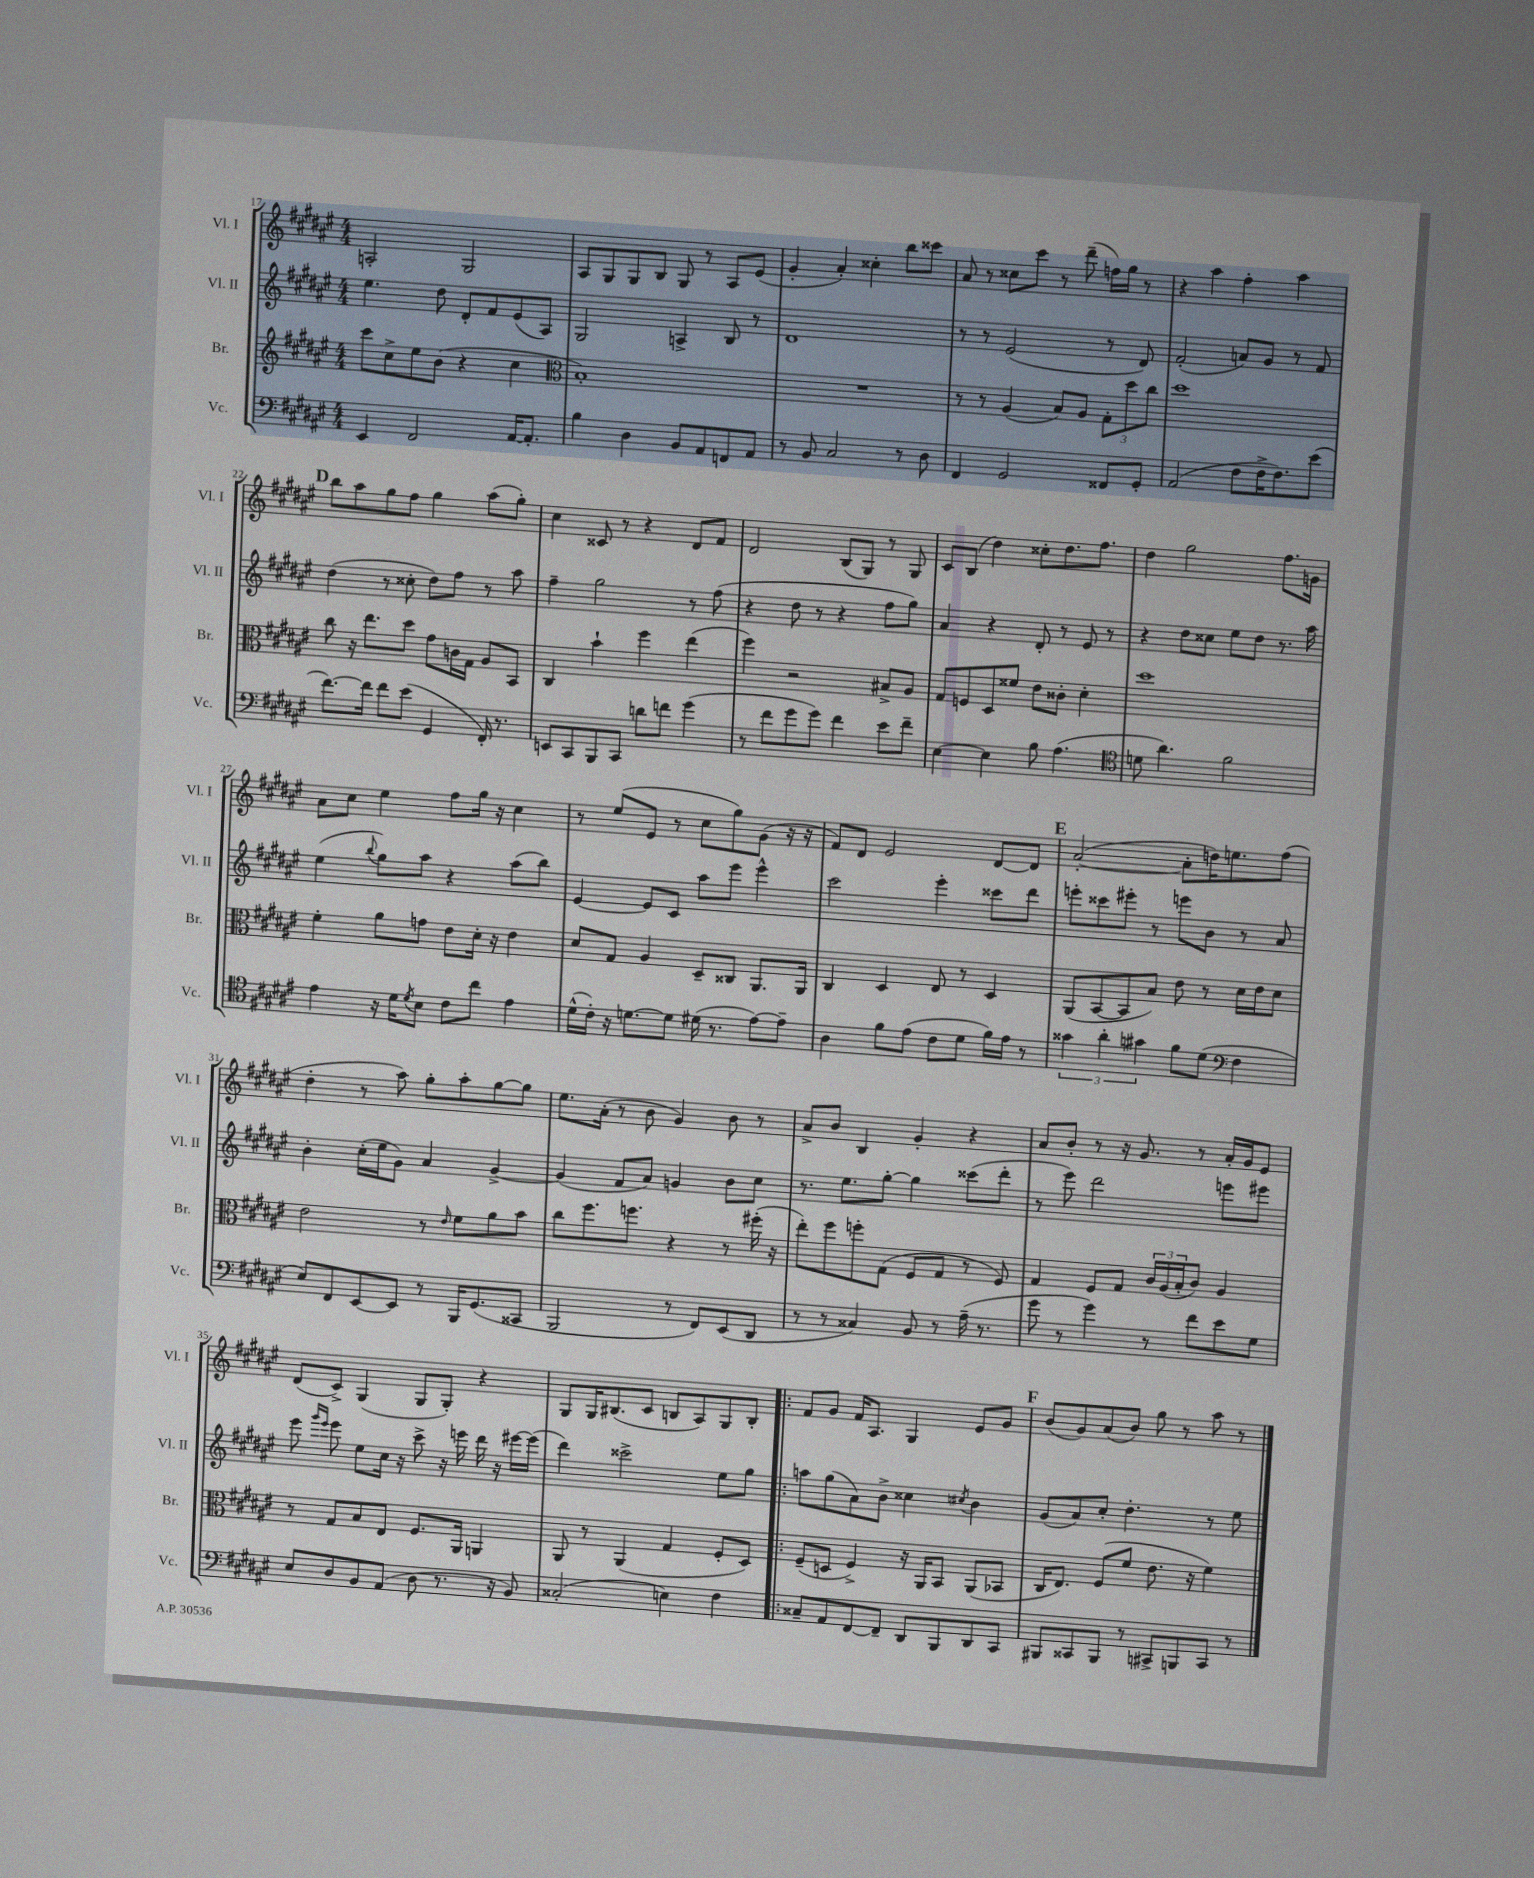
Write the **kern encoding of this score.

**kern	**kern	**kern	**kern
*staff4	*staff3	*staff2	*staff1
*clefF4	*clefG2	*clefG2	*clefG2
*k[f#c#g#d#a#e#]	*k[f#c#g#d#a#e#]	*k[f#c#g#d#a#e#]	*k[f#c#g#d#a#e#]
*M4/4	*M4/4	*M4/4	*M4/4
4EE#	8ccc#	4.ee#	2A'
.	8cc#^	.	.
2FF#	8ee#	.	.
.	(8b	8dd#	.
.	4r	8d#'	2G#
.	.	8f#	.
[16AA#	4cc#	(8e#	.
8.AA#']	.	.	.
.	.	8A#)	.
=	=	=	=
*	*clefC3	*	*
4B	1B')	2G#	8A#
.	.	.	8G#
4D#	.	.	8G#
.	.	.	8B
8BB	.	4A^	8G#
8AA#	.	.	8r
8FF	.	8B	8A#
8AA#	.	8r	(8e#
=	=	=	=
8r	1r	1d#	4g#'
8BB	.	.	.
2C#	.	.	4a#')
.	.	.	4cc##'
8r	.	.	8bb
8D#	.	.	8ccc##
=	=	=	=
4FF#	8r	8r	8a#
.	8r	8r	8r
2GG#	(4A#	(2e#	8cc##
.	.	.	8ccc#
.	8B)	.	8r
.	8A#	.	(8ddd#~
8FF##	12G#'	8r	16ff)
.	.	.	16gg#
.	12dd#	.	.
8GG#'	.	8d#)	8r
.	12cc#	.	.
=	=	=	=
(2AA#	1dd#	(2f#'	4r
.	.	.	4aa#
8F#	.	8a)	4ff#'
16F#^	.	8g#	.
8.F#)	.	.	.
.	.	8r	4aa#
(8e#	.	8f#	.
=	=	=	=
[8.f#)	8cc#	(4dd#	8bb
.	16r	.	8aa#
16f#]	8.ee#	.	.
8f#	.	8r	8gg#
(8e#	8dd#	8cc##'	8ff#
4GG#	8g#	8dd#)	4gg#
.	16c	8ff#	.
.	16G#	.	.
16FF#')	8A#	8r	(8aa#
8.r	.	.	.
.	8BB	8aa#	8gg#')
=	=	=	=
8EE	4C#	4ff#~	4cc#
8CC#	.	.	.
8BBB	4b`	2gg#	8c##
8CC#	.	.	8r
8d	4ff#	.	4r
8f	.	.	.
(4g#	(4ee#	8r	8d#
.	.	(8ff#	8f#
=	=	=	=
8r	4ff#)	4r	2d#
8f#	.	.	.
8g#	2r	8dd#	.
8g#)	.	8r	.
4f#	.	4r	(8B
.	.	.	8G#)
8e#	8B#^	8ff#	8r
8f#~	8A#	8gg#)	8G#
=	=	=	=
[4E#	8G#	4a#	8c#
.	8F	.	(8B
4E#]	8D#	4r	4dd#)
.	8f##	.	.
8B	8e#	8d#'	8cc##'
(4.A#	8c##'	8r	8.dd#
.	4d#'	8e#	.
.	.	.	8.ff#
.	.	8r	.
=	=	=	=
*clefC4	*	*	*
8d	1dd#	4r	4dd#
4.a#)	.	.	.
.	.	8dd#	2gg#
.	.	8cc##	.
2f#	.	8ee#	.
.	.	8dd#	.
.	.	8.r	8.ff#
.	.	16aa#	16g
=	=	=	=
4e#	4f#'	(4ee#	8a#
.	.	.	8cc#
.	.	8qqbb	.
16r	8a#	8gg#)	4ee#
16d#	.	.	.
8qd#	.	.	.
8B	8g	8aa#	.
8c#	8e#	4r	8ff#
8cc#	16d#'	.	16gg#
.	16r	.	16r
4e#	4e#	(8aa#	4cc#
.	.	8bb)	.
=	=	=	=
(16d#^^	8d#	[4e#	8r
16c#')	.	.	.
16r	8G#	.	(8ee#
[8.d	.	.	.
.	4A#	8e#]	8e#
8d]	.	8c#	8r
(16d#	8D#~	8aa#	8cc#
8.r	.	.	.
.	8C##	8eee#	8gg#)
[8e#)	8.AA#	4eee#^^	(8g#
8e#~]	.	.	16r
.	16AA#	.	16r
=	=	=	=
4A#	4C#	2ccc#	8f#)
.	.	.	8d#
8f#	4D#	.	2e#
(8e#	.	.	.
8c#	8E#	4eee#'	.
8d#	8r	.	.
16f#)	4D#	8ccc##	[8d#
16e#	.	.	.
8r	.	8ddd#	8d#]
=	=	=	=
6g##	(8AA#	8eee'	([2a#'
.	[8BB	8ccc##	.
6a#'	.	.	.
.	8BB]	8eee#'	.
6g#	.	.	.
.	8B)	8r	.
8f#	8e#	8eee	8a#']
(8d#	8r	8b	16dd)
.	.	.	8.ee
*clefF4	*	*	*
4F#	16d#	8r	.
.	16e#	.	.
.	8d#	8a#	(8ff#
=	=	=	=
8E#)	2e#	4b'	4dd#'
8FF#	.	.	.
[8EE#	.	(16cc#'	8r
.	.	16ee#	.
8EE#]	.	8g#)	8aa#)
8r	8r	4a#	8gg#'
.	16qqe#	.	.
16BBB	8f#	.	8aa#'
(8.GG#	.	.	.
.	8a#	[4g#^	[8gg#
8CC##	8b	.	8gg#]
=	=	=	=
2BBB	8cc#	(4g#]	8.ee#
.	8.ff#	.	.
.	.	.	(16a#'
.	.	8f#	8r
.	8.ff	.	.
.	.	8a#)	8b
8r	4r	4g	4g#)
8FF#)	.	.	.
(8EE#	8r	8b	8b
8DD#	(16ff#'	8cc#	8r
.	16r	.	.
=	=	=	=
8r	8ee#')	8.r	8a#^
8r	8ff#	.	8b
.	.	8.ee#	.
4C##)	8ff'	.	4B
.	(8G#	[8gg#'	.
8BB	8F#	4gg#]	4g#'
8r	8G#	.	.
(16A#~	8r	(8ccc##	4r
8.r	.	.	.
.	8F#)	8ddd#'	.
=	=	=	=
8g#	4G#	8r	8a#
8r	.	8eee#)	8b'
4g#)	8F#	2ddd#	8r
.	8G#	.	16r
.	.	.	8.g#
8r	24c#	.	.
.	(24A#	.	.
.	24B'	.	.
8f#	8c#)	.	8r
8e#	4A#	8eee	16a#'
.	.	.	16g#
8G#	.	8eee#	8e#
=	=	=	=
8E#	8r	8eee#	(8d#
.	.	16qqggg#	.
.	.	16qqeee#	.
8D#	8G#	8eee#	8c#^)
8BB	8B	8ee#	(4G#
(8AA#	8E#	16cc#	.
.	.	16r	.
8D#	8.F#	8ccc#^	8G#
8.r	.	16r	8G#')
.	16AA#	16eee	.
.	4AA	16ddd#	4r
16r	.	16r	.
8BB)	.	[16eee#	.
.	.	(16eee#]	.
=	=	=	=
(2C##'	8AA#	4ddd#)	8G#
.	8r	.	16G#
.	.	.	(8.B#
.	(4AA#	2ccc##^	.
.	.	.	8c#
4E)	4G#	.	8B
.	.	.	8A#)
4F#	8F#'	8ee#	8G#
.	8D#)	8gg#	8B'
=!|:	=!|:	=!|:	=!|:
8C##~	(8F#~	8aa	8f#
8AA#	8D	(8gg#	8g#
[8FF#	4F#^)	8a#)	16f#
.	.	.	8.A#
8FF#~]	.	8b^	.
8DD#	16r	4cc##	4G#
.	16AA#	.	.
8BBB	8BB	.	.
.	.	8qcc#	.
8DD#	(8AA#	4b	8e#
8CC#	8BB-	.	8g#
=	=	=	=
8BBB#	16C#	(8g#	(8b
.	8.E#)	.	.
8CC##	.	8a#)	8g#)
8BBB#	(8F#	8cc#'	(8a#
8r	8f#	4.dd#'	8b)
8CC#^	8.e#	.	8gg#
8BBB	.	.	8r
.	16r	.	.
8CC#	4f#)	8r	8aa#
8r	.	8ee#	8r
==	==	==	==
*-	*-	*-	*-
